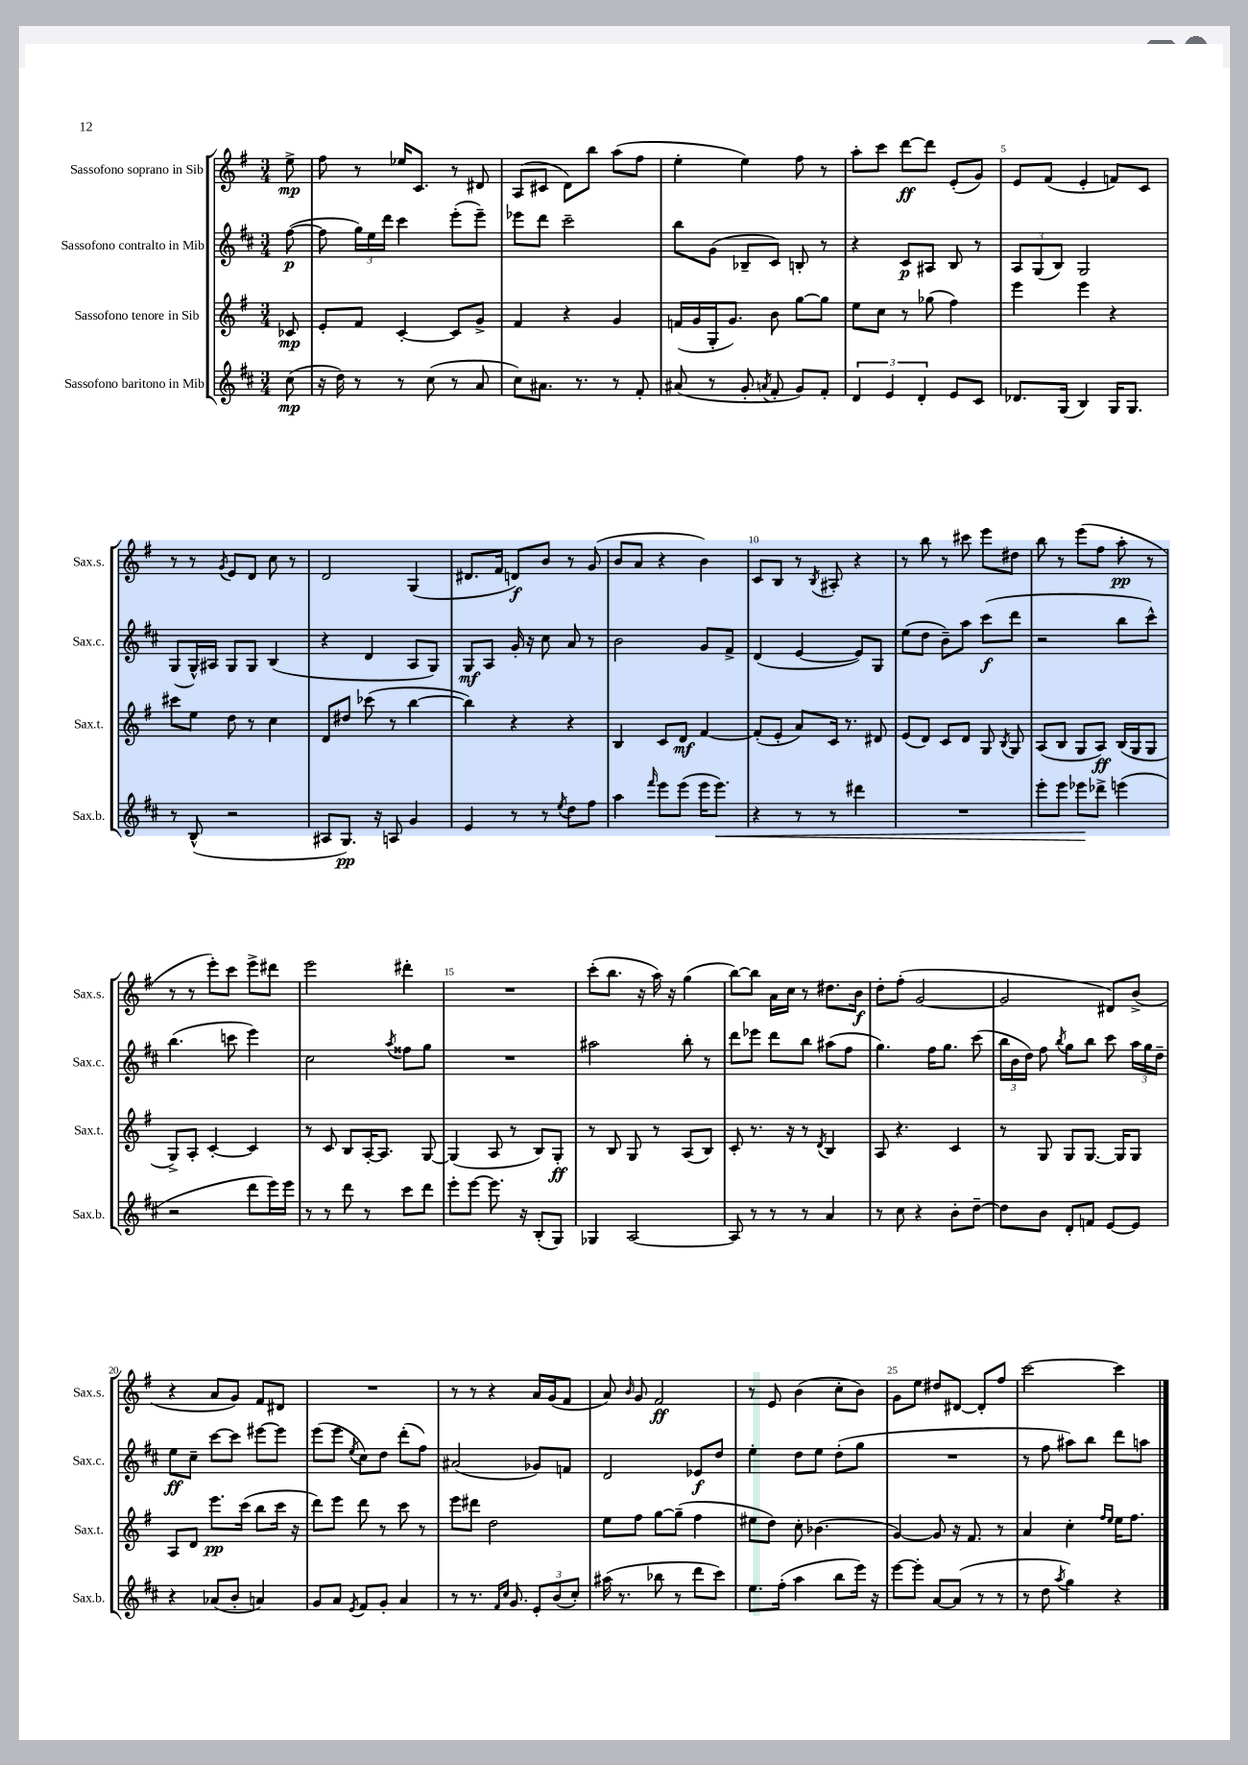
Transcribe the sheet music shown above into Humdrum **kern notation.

**kern	**kern	**kern	**kern
*staff4	*staff3	*staff2	*staff1
*clefG2	*clefG2	*clefG2	*clefG2
*k[f#c#]	*k[f#]	*k[f#c#]	*k[f#]
*M3/4	*M3/4	*M3/4	*M3/4
(8cc#\	8c-/	([8ff#\	8ee^\
=	=	=	=
16r	8e'/L	8ff#\]	8ff#\
16dd\)	.	.	.
8r	8f#/J	24gg\LL)	8r
.	.	24ee\	.
.	.	24ddd\JJ	.
8r	[4c'/	4ccc#\	16ee-/LK
.	.	.	8.c/J
(8cc#\	.	.	.
8r	8c/]L	(8eee'\L	8r
8a/	8g^/J	8eee~\J)	8d#/
=	=	=	=
8cc#\L)	4f#/	8eee-\L	(8A/L
8.a#\J	.	8ddd\J	8c#/J
.	4r	2ccc#~\	8d\L)
8.r	.	.	.
.	.	.	8bb\J
8r	4g/	.	(8aa\L
8f#'/	.	.	8ff#\J
=	=	=	=
(8a#/	(16f/LL	8bb\L	4ee'\
.	16g/	.	.
8r	16G'/J	(8g\J	.
.	8.g/J)	.	.
8g'/	.	8B-~/L	4ee\)
8qa/	.	.	.
8f#'/	8b\	8c#/J)	.
8g/L)	[8gg\L	8B'/	8ff#\
8f#'/J	8gg\]J	8r	8r
=	=	=	=
6d/	8ee\L	4r	8aa'\L
.	8cc\J	.	8ccc\J
6e/	.	.	.
.	8r	8c#/L	[8ddd\L
6d'/	.	.	.
.	(8gg-\	8A#/J	8ddd\]J
8e/L	4ff#\)	8B/	(8e'/L
8c#/J	.	8r	8g/J)
=	=	=	=
8.d-/L	4eee\	12A/L	8e/L
.	.	(12G/	.
.	.	.	(8f#/J
.	.	12B/J)	.
(16G/Jk	.	.	.
4B/)	4eee\	2G/	4e'/
16G/LK	4r	.	8f/L)
8.G/J	.	.	.
.	.	.	8c/J
=	=	=	=
8r	8ccc#\L	(8G/L	8r
(8B^^/	8ee\J	16G^^/L)	8r
.	.	16A#/JJ	.
.	.	.	8qg/
2r	8dd\	8G/L	8e/L
.	8r	8G/J	8d/J
.	4cc\	(4B/	8cc\
.	.	.	8r
=	=	=	=
8A#/L	8d/L	4r	2d/
8.G/J)	8dd#/J	.	.
.	(8ccc-\	4d/	.
16r	.	.	.
8A/	8r	.	.
4g/	[4bb\	8A/L	(4G/
.	.	8G/J)	.
=	=	=	=
4e/	4bb\])	8G/L	8.d#/L
.	.	8A/J	.
.	.	.	16f#/Jk
8r	4r	16g'/	8d/L)
.	.	16r	.
8r	.	8cc#\	8b/J
8qee/	.	.	.
8dd\L	4r	8a/	8r
8ff#\J	.	8r	(8g/
=	=	=	=
4aa\	4B/	2b\	8b/L
.	.	.	8a/J
16qqfff#/	.	.	.
8eee\L	8c/L	.	4r
(8eee\J	8d/J	.	.
16eee\LK	[4f#/	8g/L	4b\)
8.eee\J)	.	.	.
.	.	8f#^/J	.
=	=	=	=
4r	(8f#'/]L	(4d/	8c/L
.	8e'/J	.	8B/J
8r	8a/L)	[4e/	8r
.	.	.	8qB/
8r	16c/Jk	.	8A#'/
.	8.r	.	.
4ddd#\	.	8e/]L)	4r
.	8d#/	8G/J	.
=	=	=	=
2.r	(8e/L	(8ee\L	8r
.	8d/J)	8dd\J	8bb\
.	8c/L	8b~\L)	8r
.	8d/J	8aa\J	8ccc#\
.	8G/	(8ccc#\L	8eee\L
.	8qB/	.	.
.	8G/	8ddd\J	8dd#\J
=	=	=	=
8eee'\L	(8A/L	2r	8bb\
8eee\J	8B/J	.	8r
8eee-\L	8G/L	.	(8eee\L
8ddd-^\J	8A/J)	.	8ff#\J
(4eee\	(16B/LL	8bb\L	8aa'\
.	16G/J	.	.
.	8G/J	8ccc#^^\J)	8r
=	=	=	=
2r	8G^/L)	(4.bb\	8r
.	8A'/J	.	8r
.	[4c'/	.	8eee'\L)
.	.	8ccc\	8ccc\J
8ddd\L	4c/]	4eee\)	8eee^\L
16eee\L)	.	.	8ddd#\J
16eee\JJ	.	.	.
=	=	=	=
8r	8r	2cc#\	2eee\
8r	8c/	.	.
8ddd\	8B/L	.	.
8r	[16A'/K	.	.
.	8.A/]J	.	.
.	.	8qaa/	.
8ccc#\L	.	8ff##\L	4ddd#'\
8ddd\J	[8G/	8gg\J	.
=	=	=	=
8eee'\L	(4G/]	2.r	2.r
[8eee\J	.	.	.
8.eee\]	8A/	.	.
.	8r	.	.
16r	.	.	.
(8B'/L	8B/L)	.	.
8G/J)	8G'/J	.	.
=	=	=	=
4G-/	8r	2aa#\	(8ccc'\L
.	8B/	.	8.bb\J
[2A/	8G/	.	.
.	.	.	16r
.	8r	.	16aa\)
.	.	.	16r
.	(8A/L	8bb'\	(4gg\
.	8B/J)	8r	.
=	=	=	=
8A/]	8c'/	8ddd\L	[8bb\L)
8r	8.r	8eee-\J	8bb\]J
8r	.	8ddd\L	16a\LL
.	16r	.	16cc\JJ
8r	8r	8bb\J	8r
.	8qd/	.	.
4a/	4B/	(8aa#\L	8.dd#\L
.	.	8ff#\J	.
.	.	.	16b\Jk
=	=	=	=
8r	8A/	4.gg\)	8dd'\L
8cc#\	4.r	.	(8ff#'\J
4r	.	.	[2g/
.	.	16ff#\LK	.
.	.	8.gg\J	.
8b'\L	4c/	.	.
[8dd~\J	.	(8ccc#\	.
=	=	=	=
8dd\]L	8r	24bb\LL	2g/]
.	.	24b\	.
.	.	24dd\JJ)	.
8b\J	8G/	8ff#\	.
.	.	8qbb/	.
8d'/L	8G/L	8gg\L	.
8f/J	[8.G/J	8bb\J	.
[8e/L	.	8ccc#\	8d#/L)
.	16G/]LK	.	.
8e/]J	8G/J	24aa\LL	(8b^/J
.	.	24gg\	.
.	.	24dd~\JJ	.
=	=	=	=
4r	8A/L	8ee\L	4r
.	8d/J	8cc#~\J	.
(8a-/L	8.eee\L	[8ccc#\L	8a/L
8b'/J	.	8ccc#\]J	8g/J)
.	(16ccc\Jk	.	.
4a/)	8bb\L	[8eee#\L	8f#/L
.	16ccc\Jk	8eee#\]J	8d#/J
.	16r	.	.
=	=	=	=
8g/L	8ddd\L)	(8eee\L	2.r
8a/J	8eee\J	8eee\J	.
8qe/	.	8qee/	.
8f#/L	8ddd\	8cc#\L)	.
8g'/J	8r	8dd\J	.
4a/	8ccc\	(8ddd'\L	.
.	8r	8ff#\J)	.
=	=	=	=
8r	8eee\L	(2a#/	8r
8.r	8ddd#\J	.	8r
.	2dd\	.	4r
16qqf#/LL	.	.	.
16qqcc#/JJ	.	.	.
8.g/	.	.	.
12e'/L	.	8g-/L)	16a/LL
.	.	.	(16g/J
(12b/	.	.	.
.	.	8f/J	8f#/J
12cc#'/J)	.	.	.
=	=	=	=
(16aa#\	8ee\L	2d/	8a/)
8.r	.	.	.
.	.	.	16qqb/
.	8ff#\J	.	8g/
8bb-\	[8gg\L	.	2f#/
8r	(8gg~\]J	.	.
8ddd\L	4ff#\	8e-/L	.
8ccc#\J)	.	8dd/J	.
=	=	=	=
8.ee\L	8ee#\L	4ee'\	8r
.	8dd\J)	.	8e/
(16ff#'\Jk	.	.	.
4aa\	8cc'\	8dd\L	(4b\
.	(4.b-\	8ee\J	.
8bb\L	.	(8dd'\L	8cc'\L
16eee\Jk)	.	8gg\J	8b\J)
16r	.	.	.
=	=	=	=
[8eee\L	[4g/)	2.r	8g\L
8eee'\]J	.	.	8ee\J
[8a/L	8g/]	.	8dd#/L
(8a/]J	16r	.	[8d#/J
.	8.f#/	.	.
8r	.	.	8d#'/]L
8r	8r	.	8ff#/J
=	=	=	=
8r	4a/	8r	[2ccc\
8dd\	.	8ff#\	.
8qaa/	.	.	.
4gg\)	4cc'\	8aa#\L)	.
.	.	8bb\J	.
.	16qqff#/LL	.	.
.	16qqee/JJ	.	.
4r	16ee\LK	8ddd\L	4ccc\]
.	8.ff#\J	.	.
.	.	8aa\J	.
==	==	==	==
*-	*-	*-	*-
